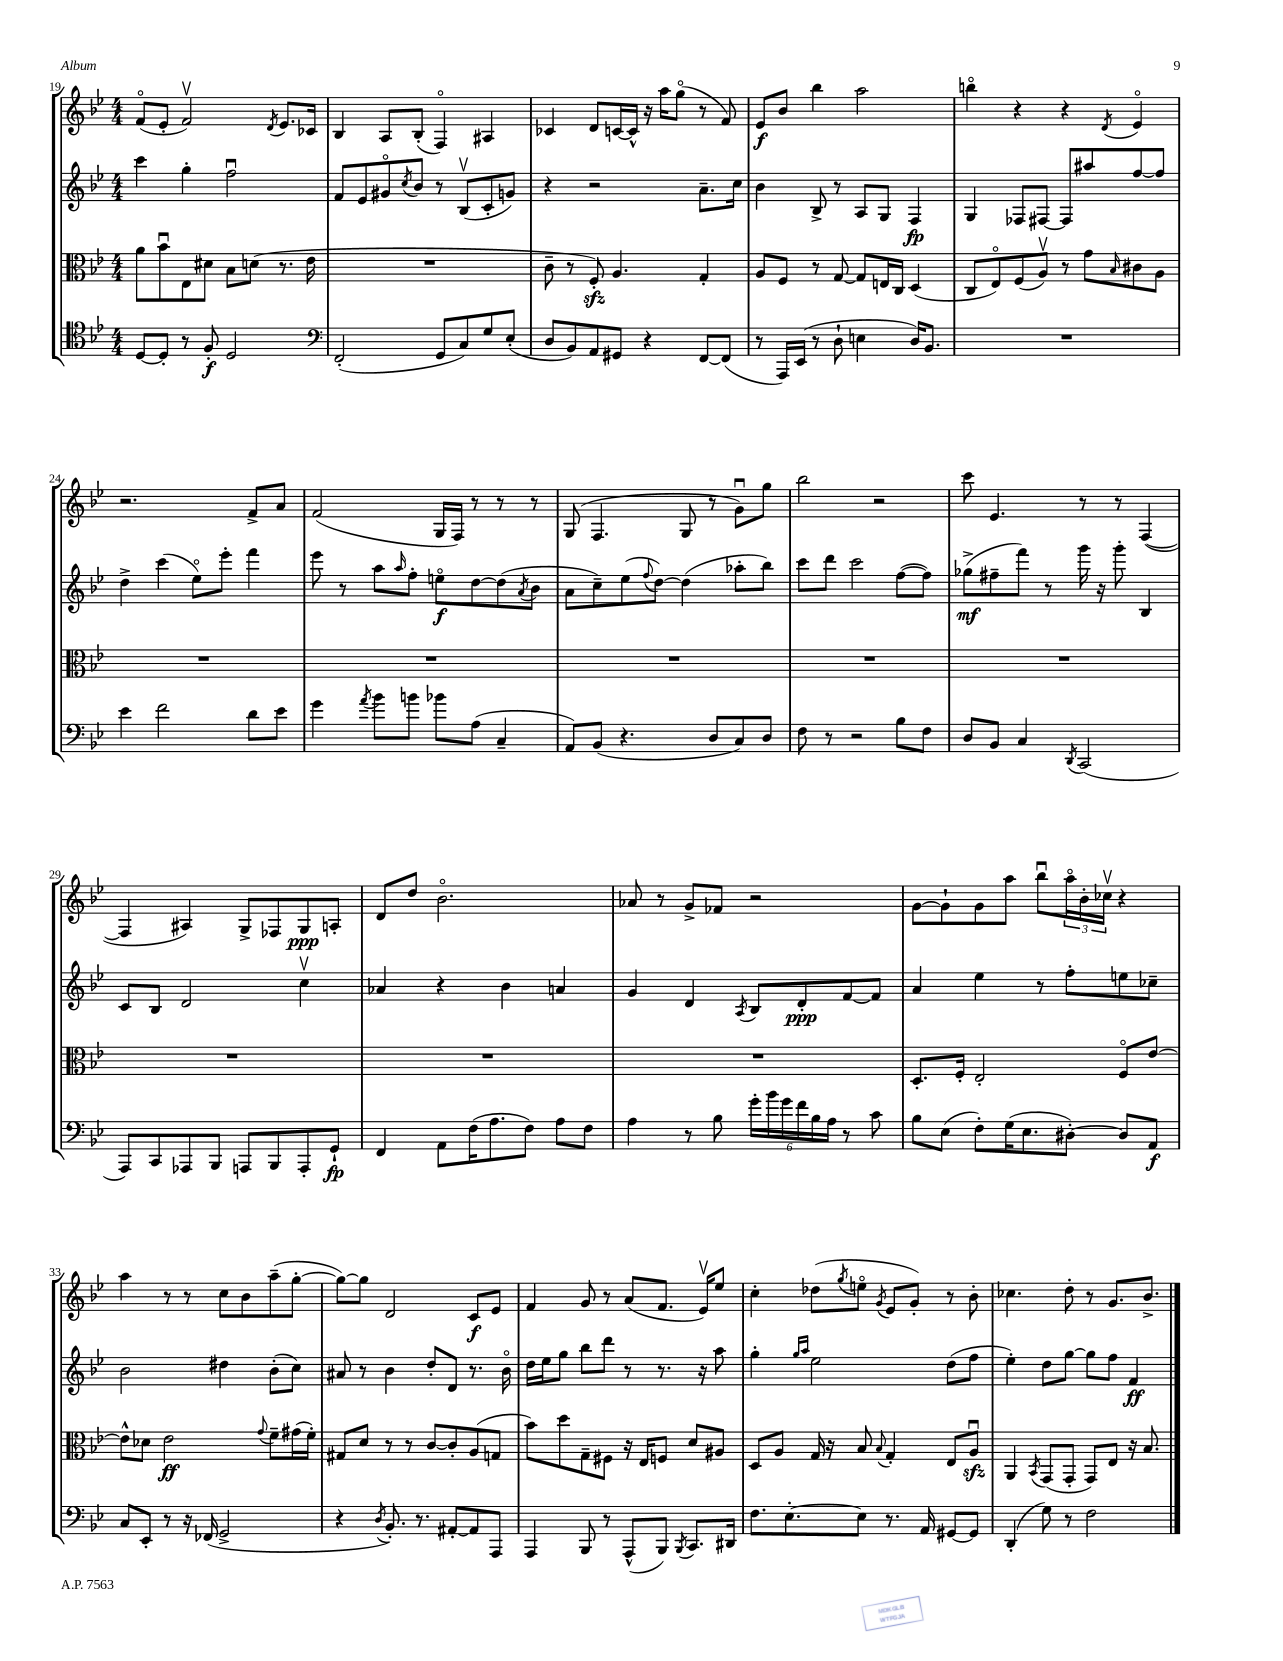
<<
\new StaffGroup <<
\new Staff = "s0" {
    \clef treble \key bes \major \numericTimeSignature \time 4/4
    f'8\flageolet( ees'8-. f'2\upbow) \acciaccatura { d'8 } ees'8. ces'16 |
    bes4 a8 bes8-.( f4\flageolet) ais4 |
    ces'4 d'8 c'16~ c'16-^ r16 a''16 g''8\flageolet( r8 f'8) |
    ees'8\f bes'8 bes''4 a''2 |
    b''4\flageolet r4 r4 \acciaccatura { d'8 } ees'4\flageolet |
    r2. f'8-> a'8 |
    f'2( g16 f16) r8 r8 r8 |
    g8( f4. g8 r8 g'8\downbow) g''8 |
    bes''2 r2 |
    c'''8 ees'4. r8 r8 f4~( |
    f4 ais4) g8-> fes8 g8\ppp a8-. |
    d'8 d''8 bes'2.\flageolet |
    aes'8 r8 g'8-> fes'8 r2 |
    g'8~ g'8-! g'8 a''8 bes''8\downbow \tuplet 3/2 { a''16\flageolet bes'16-. ces''16\upbow } r4 |
    a''4 r8 r8 c''8 bes'8 a''8--( g''8~-. |
    g''8~) g''8 d'2 c'8\f ees'8 |
    f'4 g'8 r8 a'8( f'8. ees'16\upbow) ees''8 |
    c''4-. des''8( \acciaccatura { g''8 } e''8\flageolet \acciaccatura { g'8 } ees'8 g'8-.) r8 bes'8-. |
    ces''4. d''8-. r8 g'8. bes'8.-> \bar "|." |
}
\new Staff = "s1" {
    \clef treble \key bes \major \numericTimeSignature \time 4/4
    c'''4 g''4-. f''2\downbow |
    f'8 ees'8 gis'8\flageolet \acciaccatura { c''8 } bes'8 r8 bes8\upbow( c'8-. g'8) |
    r4 r2 a'8.-- c''16 |
    bes'4 bes8-> r8 a8 g8 f4\fp |
    g4 fes8 fis8~ fis8 ais''8 f''8~ f''8 |
    d''4-> c'''4( ees''8\flageolet) ees'''8-. f'''4 |
    ees'''8 r8 a''8 \grace { a''16 } f''8-. e''8\flageolet\f d''8~ d''8( \acciaccatura { a'8 } bes'8 |
    a'8 c''8--) ees''8( \appoggiatura { f''8 } d''8~) d''4( aes''8-. bes''8) |
    c'''8 d'''8 c'''2 f''8~( f''8) |
    ges''8->\mf( fis''8-- f'''8) r8 g'''16 r16 g'''8-. bes4 |
    c'8 bes8 d'2 c''4\upbow |
    aes'4 r4 bes'4 a'4 |
    g'4 d'4 \acciaccatura { a8 } bes8 d'8-.\ppp f'8~ f'8 |
    a'4 ees''4 r8 f''8-. e''8 ces''8-- |
    bes'2 dis''4 bes'8-.( c''8) |
    ais'8 r8 bes'4 d''8-. d'8 r8. bes'16\flageolet |
    d''16 ees''16 g''8 bes''8 d'''8 r8 r8. r16 a''8 |
    g''4-. \grace { g''16 a''16 } ees''2 d''8( f''8 |
    ees''4-.) d''8 g''8~ g''8 f''8 f'4\ff \bar "|." |
}
\new Staff = "s2" {
    \clef alto \key bes \major \numericTimeSignature \time 4/4
    a'8 bes'8\downbow ees8 dis'8 bes8 d'8( r8. ees'16 |
    R1 |
    c'8-- r8 f8-.\sfz) a4. g4-. |
    a8 f8 r8 g8~ g8 e16 c16 d4( |
    c8 ees8\flageolet) f8( a8\upbow) r8 g'8 \grace { bes16 } cis'8 a8 |
    R1 |
    R1 |
    R1 |
    R1 |
    R1 |
    R1 |
    R1 |
    R1 |
    d8.-. f16-. ees2-. f8\flageolet ees'8~ |
    ees'8-^ des'8 ees'2\ff \appoggiatura { g'8 } f'8-- gis'16( f'16-.) |
    gis8 d'8 r8 r8 c'8~ c'8-. a8( g8 |
    bes'8) d''8 g8-- fis8 r16 ees16 f8 d'8 ais8 |
    d8 a8 g16 r16 bes8 \appoggiatura { bes8 } g4-. ees8 a8\downbow\sfz |
    a,4 \acciaccatura { bes,8 } g,8( g,8-. g,8) ees8 r16 bes8. \bar "|." |
}
\new Staff = "s3" {
    \clef tenor \key bes \major \numericTimeSignature \time 4/4
    d8~ d8-. r8 f8-.\f d2 |
    \clef bass f,2-.( g,8 c8) g8 ees8-.( |
    d8 bes,8) a,8 gis,8 r4 f,8~ f,8( |
    r8 a,,16) ees,16( r8 d8-! e4 d16) bes,8. |
    R1 |
    ees'4 f'2 d'8 ees'8 |
    g'4 \acciaccatura { a'8 } bes'8 b'8 bes'8 a8( c4-- |
    a,8) bes,8( r4. d8 c8) d8 |
    f8 r8 r2 bes8 f8 |
    d8 bes,8 c4 \acciaccatura { d,8 } c,2( |
    a,,8) c,8 aes,,8 bes,,8 a,,8 bes,,8 a,,8-. g,8-!\fp |
    f,4 a,8 f16( a8. f8) a8 f8 |
    a4 r8 bes8 \tuplet 6/4 { g'16-. bes'16 g'16 f'16 bes16 a16 } r8 c'8 |
    bes8 ees8( f8-.) g16( ees8. dis8~-.) dis8 a,8\f |
    c8 ees,8-. r8 r16 fes,16( g,2-> |
    r4 \acciaccatura { d8 } bes,8.-.) r8. ais,8~-. ais,8 a,,8 |
    a,,4 bes,,8 r8 a,,8-^( bes,,8) \acciaccatura { bes,,8 } c,8. dis,16 |
    f8. ees8.~-. ees8 r8. a,16 gis,8~ gis,8 |
    d,4-.( g8) r8 f2 \bar "|." |
}
>>
>>
\layout { \context { \Score currentBarNumber = #19 } }
